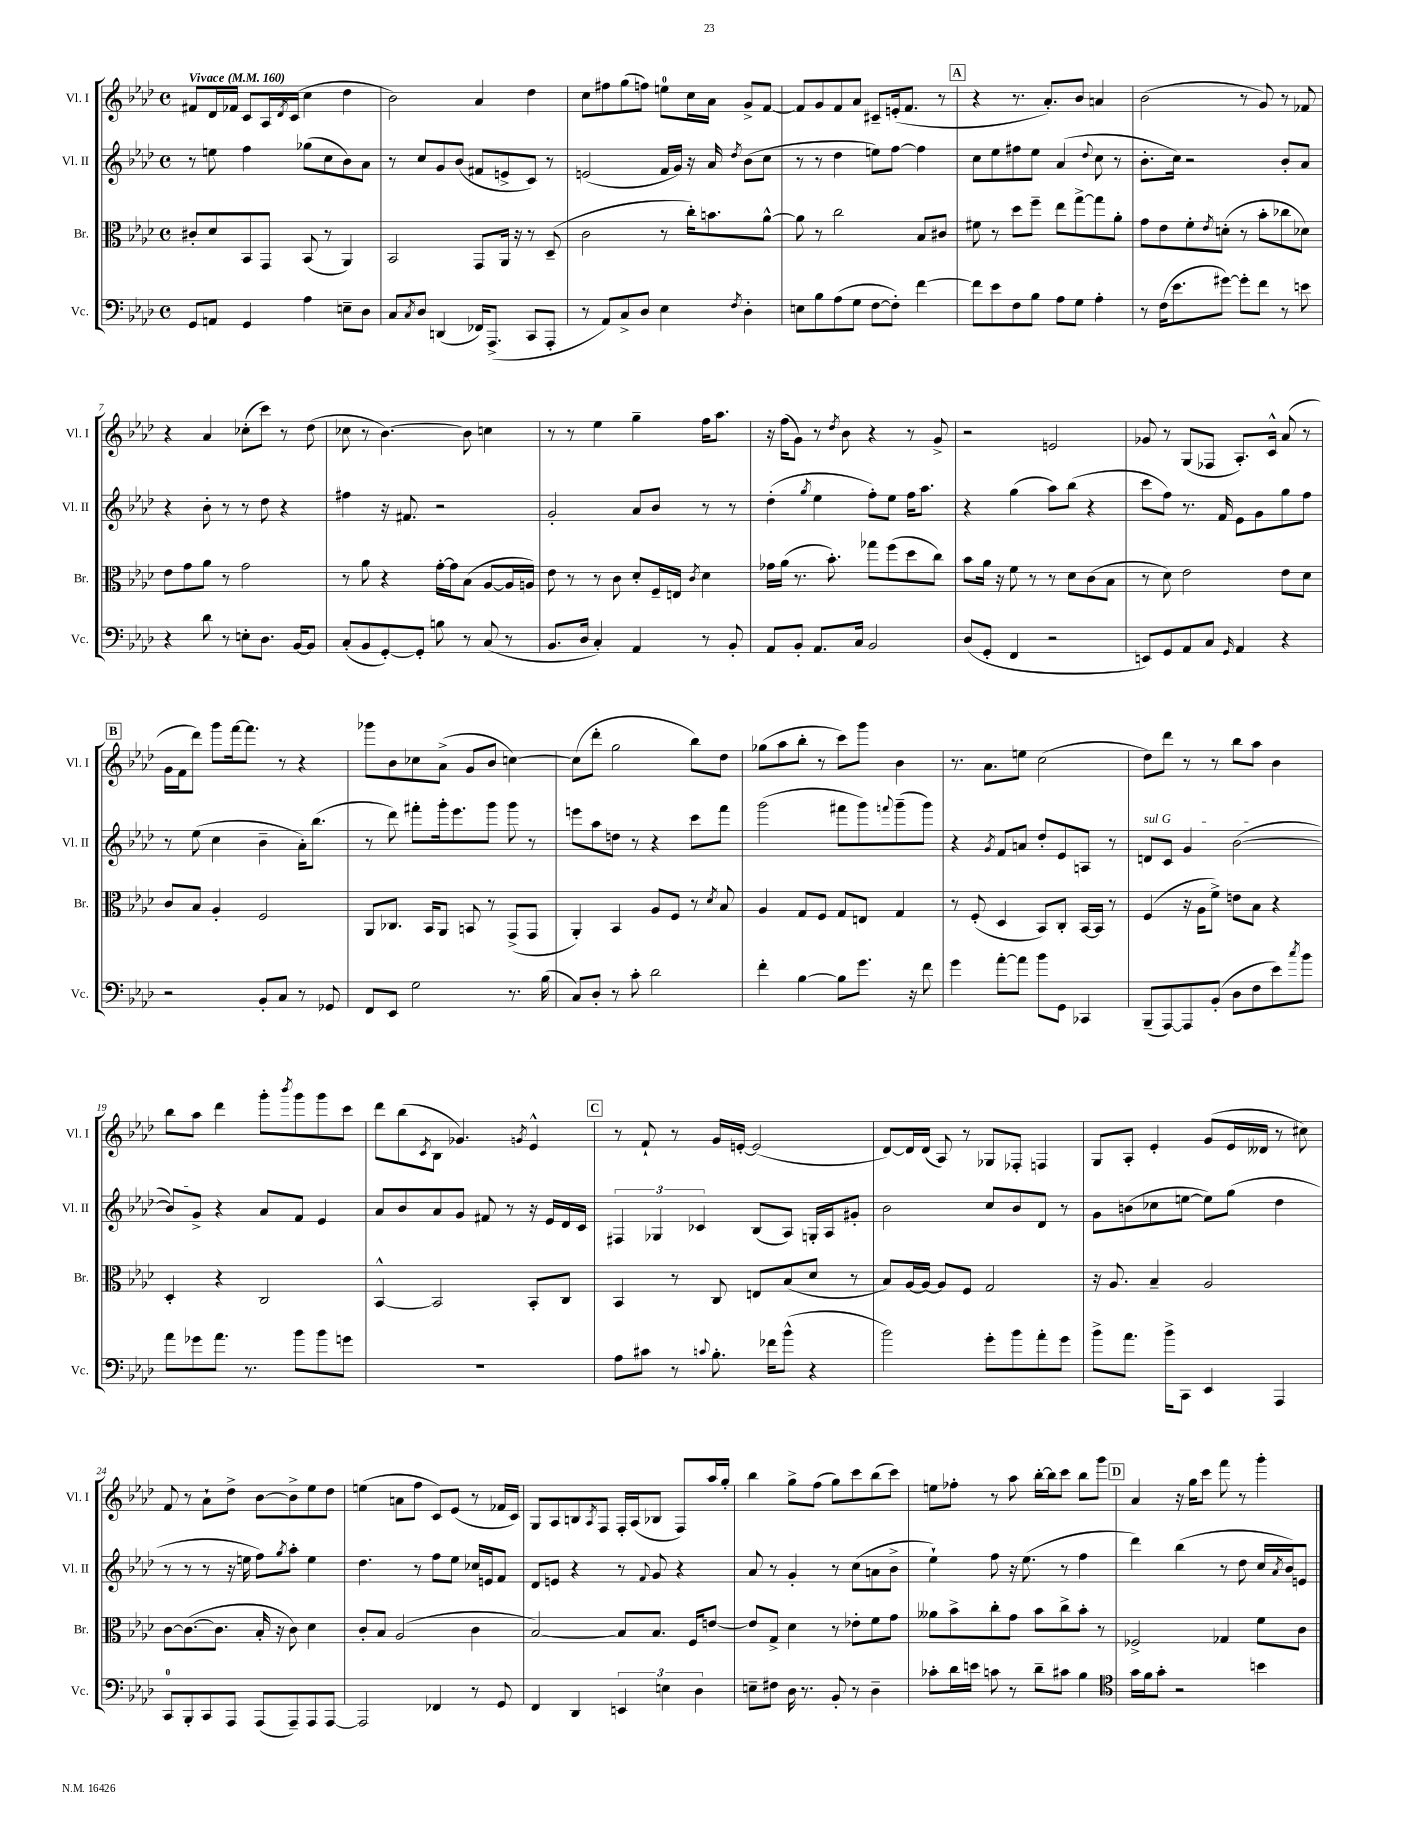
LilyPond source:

<<
\new StaffGroup <<
\new Staff = "s0" \with { instrumentName = "Vl. I" shortInstrumentName = "Vl. I" } {
    \clef treble \key aes \major \defaultTimeSignature \time 4/4 \tempo "Vivace" 4 = 160
    fis'8 des'16 fes'16 c'8 aes16 \acciaccatura { des'8 } c'16( c''4 des''4 |
    bes'2) aes'4 des''4 |
    c''8 fis''8 g''8( f''8) e''8-0 c''16 aes'16 g'8-> f'8~ |
    f'8 g'8 f'8 aes'8 cis'8-- e'16-.( f'8. r8 |
    \mark \markup { \box "A" } r4 r8. aes'8.-.) bes'8 a'4 |
    bes'2( r8 g'8) r8 fes'8 |
    r4 aes'4 ces''8-.( c'''8) r8 des''8( |
    ces''8 r8 bes'4.~) bes'8 c''4 |
    r8 r8 ees''4 g''4-- f''16 aes''8. |
    r16 f''16( g'8) r8 \acciaccatura { des''8 } bes'8 r4 r8 g'8-> |
    r2 e'2 |
    ges'8 r8 g8( fes8 aes8.-.) c'16-^ aes'8( r8 |
    \mark \markup { \box "B" } g'16 f'16 des'''8) g'''8 f'''16~ f'''8. r8 r4 |
    ges'''8 bes'8 ces''8 aes'8->( g'8 bes'8 c''4~) |
    c''8( des'''8-. g''2 bes''8) des''8 |
    ges''8( aes''8 bes''8-. r8 c'''8) g'''8 bes'4 |
    r8. aes'8. e''8 c''2( |
    des''8) des'''8 r8 r8 bes''8 aes''8 bes'4 |
    bes''8 aes''8 des'''4 g'''8-. \acciaccatura { bes'''8 } g'''8 g'''8 c'''8 |
    des'''8 bes''8( \acciaccatura { c'8 } bes8 ges'4.) \acciaccatura { g'8 } ees'4-^ |
    \mark \markup { \box "C" } r8 f'8-! r8 g'16 e'16~-. e'2( |
    des'8~) des'16 des'16( aes8) r8 ges8 fes8-. f4 |
    g8 aes8-. ees'4-. g'8( ees'16 deses'16 r8 cis''8) |
    f'8 r8 aes'8-! des''8-> bes'8~ bes'8-> ees''8 des''8 |
    e''4( a'8 f''8 c'8) ees'8( r8 fes'16 c'16) |
    g8 aes8 b8 \acciaccatura { aes8 } f8 f16-. aes16( bes8 f8) aes''16 g''16-. |
    bes''4 g''8-> f''8( g''8) c'''8 bes''8( c'''8) |
    e''8 fes''8-. r8 aes''8 bes''16~-. bes''16 c'''8 bes''8 g'''8 |
    \mark \markup { \box "D" } aes'4 r16 g''16 c'''8 f'''8 r8 g'''4-. \bar "|." |
}
\new Staff = "s1" \with { instrumentName = "Vl. II" shortInstrumentName = "Vl. II" } {
    \clef treble \key aes \major \defaultTimeSignature \time 4/4
    r8 e''8 f''4 ges''8( c''8 bes'8) aes'8 |
    r8 c''8 g'8 bes'8( fis'8 e'8-> c'8) r8 |
    e'2( f'16 g'16) r16 aes'16 \acciaccatura { des''8 } bes'8( c''8 |
    r8 r8 des''4 e''8) f''8~ f''4 |
    \mark \markup { \box "A" } c''8 ees''8 fis''8 ees''8 aes'4( \appoggiatura { des''8 } c''8 r8 |
    bes'8.-. c''16) r2 bes'8-. aes'8 |
    r4 bes'8-. r8 r8 des''8 r4 |
    fis''4 r16 fis'8. r2 |
    g'2-. aes'8 bes'8 r8 r8 |
    des''4-.( \acciaccatura { g''8 } ees''4 f''8-.) ees''8 f''16 aes''8. |
    r4 g''4( aes''8) bes''8( r4 |
    c'''8 f''8) r8. f'16 ees'8 g'8 g''8 f''8 |
    \mark \markup { \box "B" } r8 ees''8( c''4 bes'4-- aes'16-.) bes''8.( |
    r8 des'''8) fis'''8-. g'''16-. ees'''8. g'''8 g'''8 r8 |
    e'''8 aes''8 d''8 r8 r4 c'''8 f'''8 |
    g'''2( fis'''8 g'''8) \appoggiatura { f'''8 } g'''8--( g'''8) |
    r4 \acciaccatura { g'8 } f'8 a'8 des''8-. ees'8 a8 r8 |
    \once \override TextSpanner.bound-details.left.text = \markup { \italic "sul G" } d'8\startTextSpan c'8 g'4 bes'2~( |
    bes'8) g'8->\stopTextSpan r4 aes'8 f'8 ees'4 |
    aes'8 bes'8 aes'8 g'8 fis'8 r8 r16 ees'16 des'16 c'16 |
    \mark \markup { \box "C" } \tuplet 3/2 { fis4 ges4 ces'4 } bes8( aes8) g16-. aes16 gis'8-. |
    bes'2 c''8 bes'8 des'8 r8 |
    g'8 b'8( ces''8 e''8~ e''8) g''8( des''4 |
    r8 r8 r8 r16 e''16 f''8) \acciaccatura { g''8 } aes''8-. e''4 |
    des''4. r8 f''8 ees''8 ces''16 e'16 f'8 |
    des'8 e'8 r4 r8 \appoggiatura { f'8 } g'8 r4 |
    aes'8 r8 g'4-. r8 c''8( a'8 bes'8-> |
    ees''4-!) f''8 r16 ees''8.( r8 f''4 |
    \mark \markup { \box "D" } des'''4) bes''4( r8 des''8 c''16 \acciaccatura { aes'8 } bes'16) e'8 \bar "|." |
}
\new Staff = "s2" \with { instrumentName = "Br." shortInstrumentName = "Br." } {
    \clef alto \key aes \major \defaultTimeSignature \time 4/4
    cis'8-. des'8 bes,8 g,8 bes,8( r8 aes,4) |
    bes,2 g,8 aes,16 r16 r8 des8--( |
    c'2 r8 c''16-.) b'8. aes'8~-^ |
    aes'8 r8 c''2 bes8 cis'8 |
    \mark \markup { \box "A" } fis'8 r8 des''8 f''8-- ees''8 g''8~-> g''8 aes'8-. |
    g'8 ees'8 f'8-. \acciaccatura { ees'8 } d'8-.( r8 bes'8-. ces''8 des'8) |
    ees'8 g'8 aes'8 r8 g'2 |
    r8 aes'8 r4 g'16~-. g'16 bes8( aes8~ aes16 a16) |
    ees'8 r8 r8 c'8 des'8-. f16-- e16 \acciaccatura { c'8 } des'4 |
    ges'16 aes'16( r8. bes'8.-.) ges''8 f''8( des''8 c''8) |
    bes'8 aes'16 r16 f'8 r8 r8 des'8 c'8( bes8 |
    r8 des'8) ees'2 ees'8 des'8 |
    \mark \markup { \box "B" } c'8 bes8 aes4-. f2 |
    aes,8 ces8. bes,16 aes,8 b,8 r8 g,8->( g,8 |
    aes,4-.) bes,4 aes8 f8 r8 \acciaccatura { des'8 } bes8 |
    aes4 g8 f8 g8 e8 g4 |
    r8 f8-.( des4 bes,8) c8-. bes,16~ bes,16 r8 |
    f4( r16 aes16 f'8->) e'8 bes8 r4 |
    des4-. r4 c2 |
    bes,4~-^ bes,2 bes,8-. c8 |
    \mark \markup { \box "C" } bes,4 r8 c8 e8 bes8( des'8 r8 |
    bes8) aes16~ aes16~ aes8 f8 g2 |
    r16 aes8. bes4-- aes2 |
    c'8~ c'8.~( c'8. bes16-. r16 c'8) des'4 |
    c'8-. bes8 aes2( c'4 |
    bes2~) bes8 bes8. f16 e'8~ |
    e'8 g8-> des'4 r8 ees'8-. f'8 g'8 |
    aeses'8 bes'8-> c''8-. g'8 bes'8 c''8-> bes'8-. r8 |
    \mark \markup { \box "D" } fes2-> ges4 f'8 c'8 \bar "|." |
}
\new Staff = "s3" \with { instrumentName = "Vc." shortInstrumentName = "Vc." } {
    \clef bass \key aes \major \defaultTimeSignature \time 4/4
    g,8 a,8 g,4 aes4 e8-- des8 |
    c8 \acciaccatura { c8 } des8 d,4( fes,16) aes,,8.->( c,8 aes,,8-. |
    r8 aes,8) c8-> des8 ees4 \acciaccatura { f8 } des4-. |
    e8 bes8 aes8( g8 f8~ f8-.) f'4~ |
    \mark \markup { \box "A" } f'8 ees'8 f8 bes8 aes8 g8 aes4-. |
    r8 f16( ees'8. gis'8~) gis'8-. f'8 r8 e'8 |
    r4 des'8 r8 e8-. des8. bes,16~ bes,8 |
    c8-.( bes,8 g,8~-.) g,8-. b8 r8 c8( r8 |
    bes,8. des16 c4-.) aes,4 r8 bes,8-. |
    aes,8 bes,8-. aes,8. c16 bes,2 |
    des8( g,8-. f,4 r2 |
    e,8) g,8 aes,8 c8 \grace { g,16 } aes,4 r4 |
    \mark \markup { \box "B" } r2 bes,8-. c8 r8 ges,8 |
    f,8 ees,8 g2 r8. bes16( |
    c8) des8-. r8 c'8-. des'2 |
    f'4-. bes4~ bes8 g'8. r16 f'8 |
    g'4 aes'8~-. aes'8 bes'8 g,8 ces,4 |
    bes,,8--( aes,,8~) aes,,8 bes,8-.( des8 f8 ees'8) \acciaccatura { c''8 } bes'8 |
    aes'8 ges'8 aes'8. r8. bes'8 bes'8 g'8 |
    R1 |
    \mark \markup { \box "C" } aes8 cis'8 r8 \appoggiatura { c'8 } bes8.-. fes'16 bes'8-^( r4 |
    bes'2) g'8-. bes'8 aes'8-. g'8 |
    bes'8-> aes'8. bes'16-> c,8 ees,4 aes,,4 |
    c,8-0 bes,,8-. c,8 aes,,8 aes,,8( aes,,8--) aes,,8 aes,,8~ |
    aes,,2 fes,4 r8 g,8 |
    f,4 des,4 \tuplet 3/2 { e,4 e4 des4 } |
    e8-- fis8 des16 r8. bes,8-. r8 des4-- |
    ces'8-. des'16 e'16 c'8 r8 des'8-- cis'8 bes4 |
    \mark \markup { \box "D" } \clef tenor g'16 f'16 g'8-. r2 b'4 \bar "|." |
}
>>
>>
